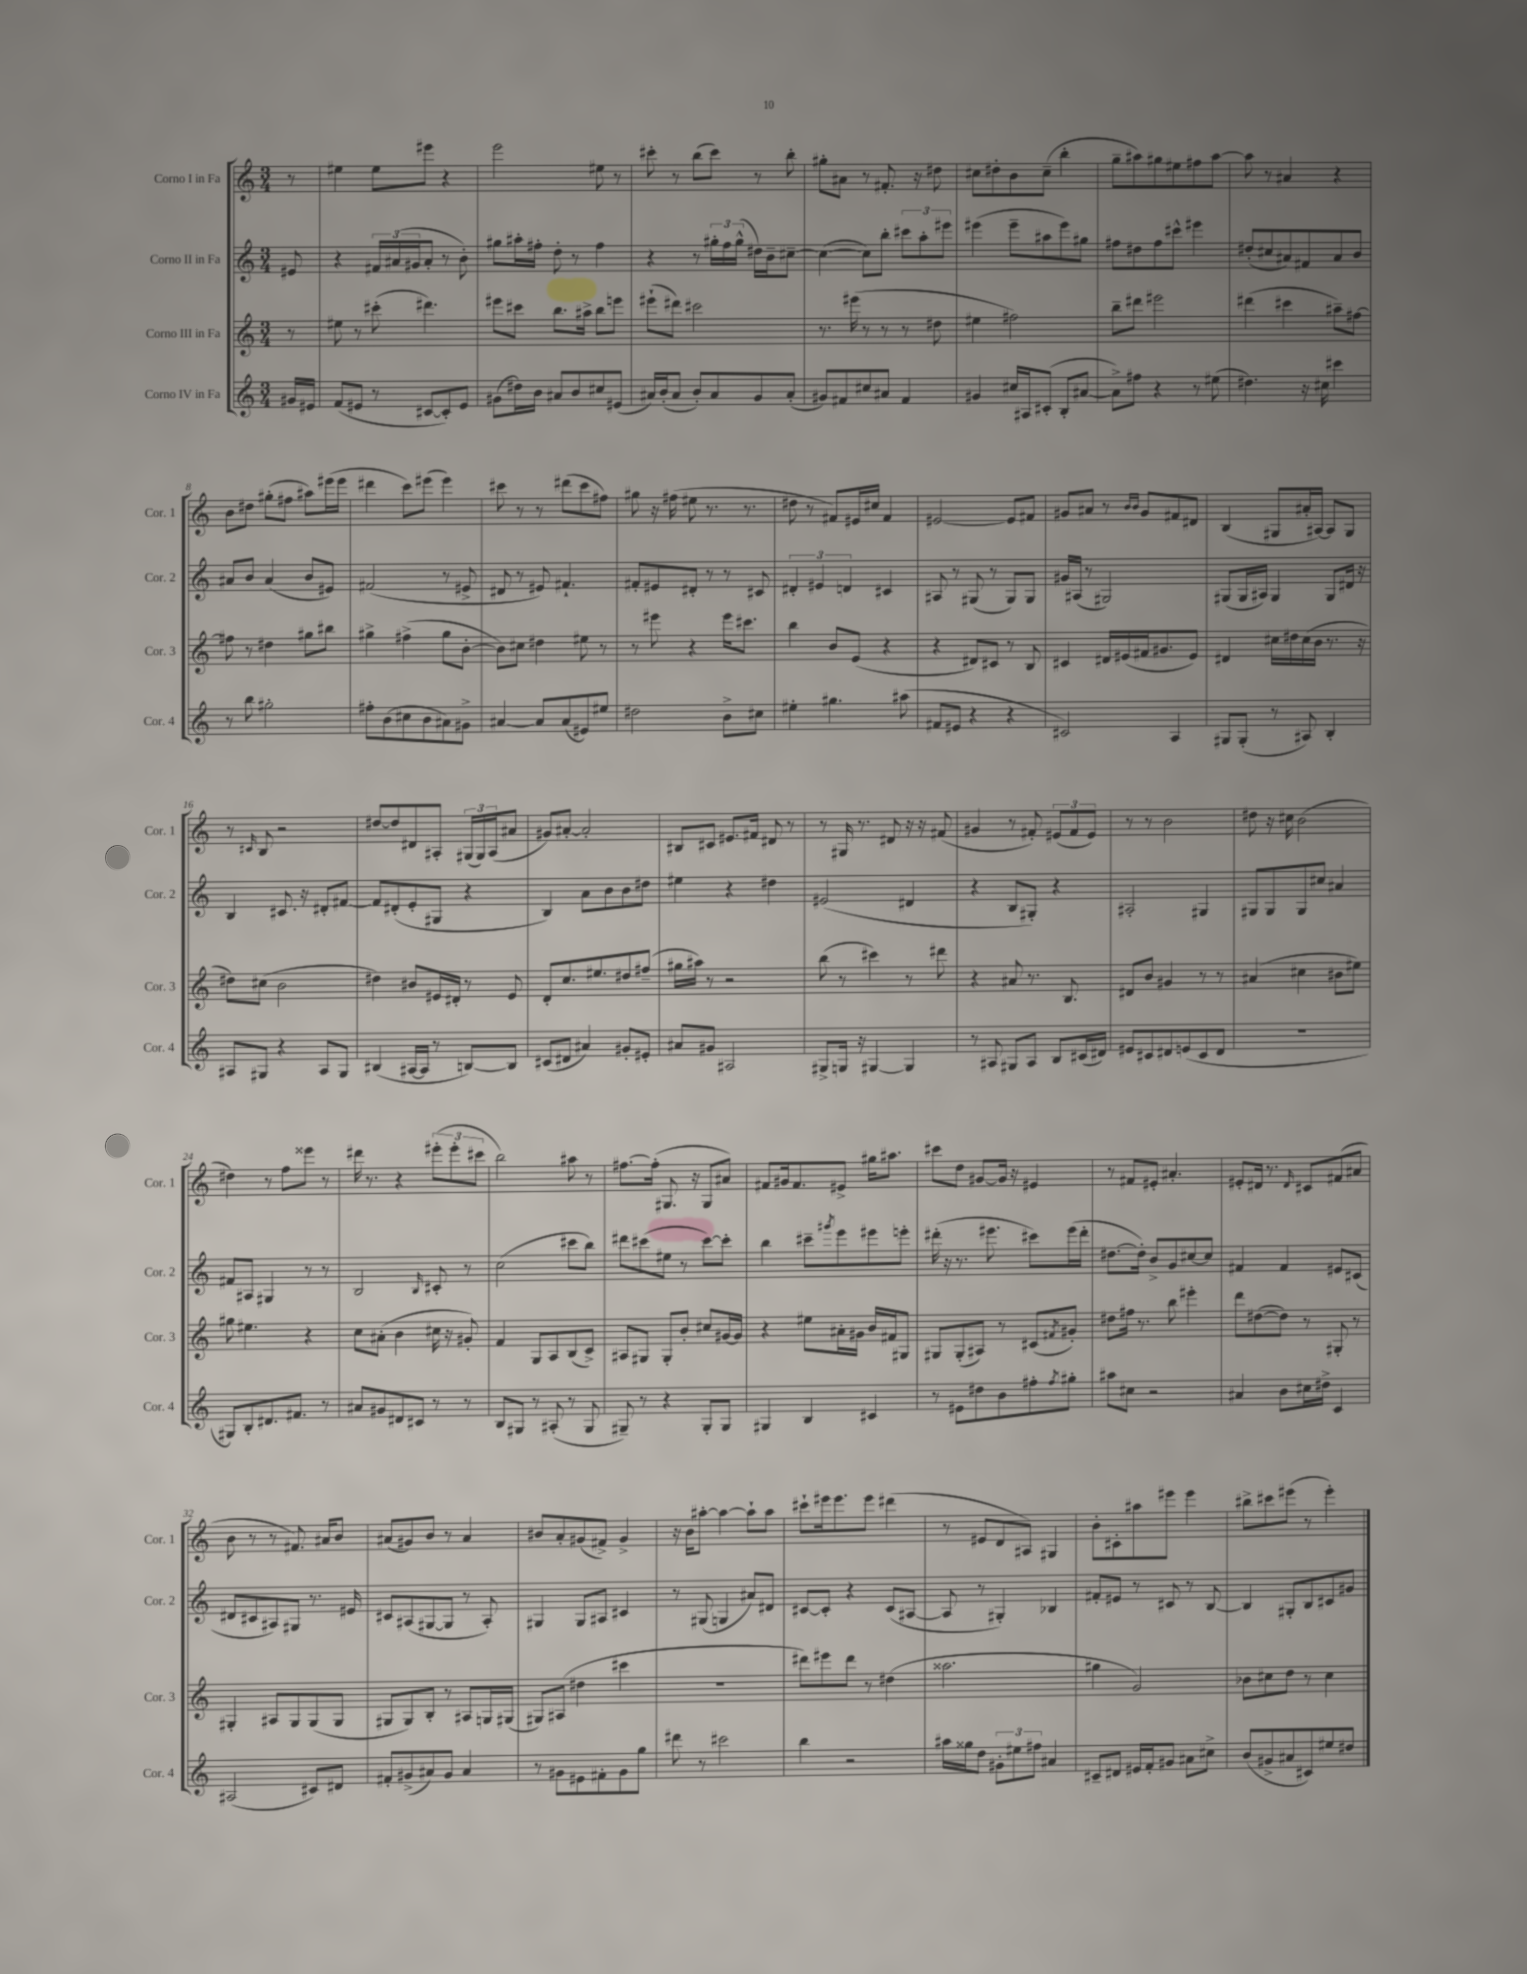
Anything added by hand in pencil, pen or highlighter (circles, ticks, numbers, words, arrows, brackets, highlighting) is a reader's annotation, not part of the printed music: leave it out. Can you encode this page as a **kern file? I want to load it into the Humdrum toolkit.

**kern	**kern	**kern	**kern
*part4	*part3	*part2	*part1
*staff4	*staff3	*staff2	*staff1
*I"Corno IV in Fa	*I"Corno III in Fa	*I"Corno II in Fa	*I"Corno I in Fa
*I'Cor. 4	*I'Cor. 3	*I'Cor. 2	*I'Cor. 1
*clefG2	*clefG2	*clefG2	*clefG2
*k[]	*k[]	*k[]	*k[]
*M3/4	*M3/4	*M3/4	*M3/4
=	=	=	=
16g#X/LL	8r	8e#X/	8r
16e#X/JJ	.	.	.
=1	=1	=1	=1
(8f/L	8ee#X\	4r	4ee#X\
8e#X/J	8r	.	.
8r	(8ccc#X'\	24f#X/LL	8ee#\L
.	.	(24a#X/	.
.	.	24g#X/J	.
[8c#X/L	4.ddd#X\)	8a#'/J	8eee#X\J
8c#'/])	.	8r	4r
8e#/J	.	8b'\)	.
=2	=2	=2	=2
(8g#X\L	8eee#X\L	8gg#X\L	2eee\
16dd#X\L)	8ccc#X\J	16aa#X'\L	.
16b\JJ	.	16ff#X'\JJ	.
8a#X/L	8.bb\L	8dd'\	.
8b/	.	8r	.
.	16aa#X^\Jk	.	.
8cc#X/	8bb\L	4ff#\	8ee#X\
(8e#X/J	8eeen\J	.	8r
=3	=3	=3	=3
16a#X/LL)	(8eee#X`\L	4r	8ccc#X'\
(16b'/J	.	.	.
8a#/J	8ddd#X\J)	.	8r
8b'/L)	2ccc#X\	8r	(8bb\L
8a#/	.	24gg#X'\LL	8ccc#\J)
.	.	24ff\	.
.	.	(24gg#^^\JJ	.
8g/	.	16dd#X\LL)	8r
.	.	16b~\J	.
(8a#'/J	.	[8cc#X~\J	8bb'\
=4	=4	=4	=4
8g#X/L)	8.r	(4cc#\_	8gg#X'\L
8f#X/	.	.	8a#X\J
.	(16eee#X\	.	.
8cc#X/	8r	8cc#\L])	8r
8a#X/J	8r	8bb'\J	8.f#X'/
4f#/	8r	12ccc#X\L	.
.	.	.	16r
.	.	12aa'\	.
.	8dd#X\	.	8dd#X\
.	.	12eee#X\J	.
=5	=5	=5	=5
4g#X/	4ee#X\	(4eee#X\	8cc#X\L
.	.	.	8dd#X'\
16cc#X/LL	2ff#X\)	8eee#~\L	8b\
16A#X/J	.	.	.
(8c#X'/J	.	8aa#X\	(8cc#~\J
8B'/L	.	8eee#\)	4bb'\
[8a#X/J	.	8gg#X\J	.
=6	=6	=6	=6
8a#^\L])	8bb~\L	8ff#X\L	8gg~\L
8ff#X\J	8ddd#X\J	8dd#X\	8aa#X\)
4r	2eee#X\	8ff#\	8gg#X\
.	.	8ccc#X^^\J	8ee#X\
8r	.	4eee#X\	8ff#X\
(8ee#X\	.	.	[8aa#\J
=7	=7	=7	=7
4.dd#X\)	(4ddd#X\	(8dd#X'/L	8aa#\]
.	.	8cc#X/	8r
.	4ccc#X\	8a#X/)	4a#X/
16r	.	8f#X/	.
16cc#X\	.	.	.
4ccc#X\	8aa#X~\L)	8a#/	4r
.	[8ff#X\J	8b/J	.
!!LO:LB:g=z
=8	=8	=8	=8
8r	8ff#X\]	8a#X/L	8b\L
8bb\	8r	8b/J	8dd#X\J
2gg#X'\	4dd#X\	(4a#/	(8gg#X'\L
.	.	.	8ff#X\J
.	8gg#X\L	8b/L	8aa#X\L)
.	8bb#X\J	8e#X/J)	(16eee#X\L
.	.	.	16eee#\JJ
=9	=9	=9	=9
8ff#X'\L	4gg#X^\	(2f#X/	4ddd#X\
(8b\	.	.	.
8cc#X\	(4ff#X^\	.	8ccc\L)
8b\	.	.	(8eee#X\J
8a#X\)	8gg#\L	8r	4eee#\)
8g#X^\J	[8b'\J	8e#X^/	.
=10	=10	=10	=10
[4a#X/	8b\L])	8d#X/	8ccc#X\
.	8cc#X\J	8r	8r
8a#/L]	4dd#X\	8e#X/)	8r
(8a#/	.	4.f#X`/	(8ddd#X\L
8e#X/)	8ee#X\	.	8ccc#\
8ee#X/J	8r	.	8ff#X\J)
=11	=11	=11	=11
2dd#X\	8r	8f#X'/L	8gg#X\
.	8eee#X\	8e#X/	16r
.	.	.	(16ff#X\
.	4r	8d#X'/J	8ee#X\
.	.	8r	8.r
8b^\L	16eee#\KL	8r	.
.	8.ccc#X\J	.	8.r
8cc#X\J	.	8c#X/	.
=12	=12	=12	=12
4ee#X'\	4bb\	6d#X'/	8dd#X\
.	.	.	8r
.	.	6e#X/	.
4.gg#X\	8b/L	.	8f#X/L)
.	.	6dn/	.
.	(8e/J	.	16e#X/L
.	.	.	16cc#X/JJ
.	4r	4c#X/	4f#/
(8aa#X\	.	.	.
=13	=13	=13	=13
8f#X/L	4r	8A#X/	[2e#X/
8e#X/J	.	8r	.
4r	8d#X/L)	(8G#X/	.
.	8c#X/J	8r	.
4r	8r	8G#/L)	8e#/L]
.	8B/	8G#/J	8f#X/J
=14	=14	=14	=14
2c#X/)	4c#X/	16g#X/LL	8g#X/L
.	.	(16A#X/JJ	.
.	.	8r	8a#X/J
.	16d#X/LL	2G#X/)	8r
.	(16e#X/	.	.
.	.	.	16qqb/LL
.	.	.	16qqb/JJ
.	16f#X/J	.	8g#/L
.	8.g#X/	.	.
4A/	.	.	8f#X/
.	8e#/J)	.	8d#X/J
=15	=15	=15	=15
8G#X/L	4d#X/	(8G#X/L	(4B/
(8G#'/J	.	16G#/L	.
.	.	16A#X/JJ)	.
8r	16cc#X\LL	4G#/	8G#X/L
.	16dd#X\	.	.
8A#X/)	(16cc#\	.	16a#X'/L
.	16b\JJ	.	[16A#X/JJ)
4B'/	8.r	8G#/L	8A#/L]
.	.	16d#X/Jk	8G#/J
.	16r	16r	.
!!LO:LB:g=z
=16	=16	=16	=16
8A#X/L	8dd#X\L)	4B/	8r
.	.	.	16qqc#X/
8G#X/J	(8cc#X\J	.	8B/
4r	2b\	8.c#X/	2r
.	.	16r	.
8A#/L	.	8d#X'/L	.
8G#/J	.	[8f#X/J	.
=17	=17	=17	=17
(4B#X/	4dd#X\)	8f#/L]	[8dd#X/L
.	.	(8d#X'/	8dd#/]
[16A#X/LL	8b#X/L	8e'/	8d#X/
16A#/JJ]	.	.	.
8r	16e#X/L	8G#X/J	8A#X'/J
.	16d#X'/JJ	.	.
[8Bn/L)	8r	4r	(24G#X/LL
.	.	.	24G#/)
.	.	.	(24A#/J
8B/J]	8e#/	.	8a#X/J
=18	=18	=18	=18
(8c#X/L	8d'/L	4B/)	8g#X/L)
8d#X/J	8.cc/	.	[8a#X'/J
4a#X/)	.	8a\L	2a#'/]
.	8.ee#X/	.	.
.	.	8b\	.
8g#X'/L	8dd#X/	8b\	.
8e#X'/J	(8ff#X~/J	8dd#X\J	.
=19	=19	=19	=19
8a#X/L	16gg#X\LL	4ee#X\	8B#X/L
.	16aa#X\JJ)	.	.
8g#X/J	8r	.	8c#X/J
2A#X/	2r	4r	8.e#X/L
.	.	.	16f#X/Jk
.	.	4dd#X\	8d#X/
.	.	.	8r
=20	=20	=20	=20
8G#X^/L	(8bb\	(2e#X/	8r
16Gn/Jk	8r	.	16G#X/
16r	.	.	8.r
[4G#X/	4ccc#X\)	.	.
.	.	.	8d#X/
4G#/]	8r	4d#X/	16r
.	.	.	16r
.	8ddd#X\	.	(8f#X/
=21	=21	=21	=21
8r	4r	4r	4g#X/
8A#X/	.	.	.
8G#X/L	8a#X/	8B/L	8r
8A#/J	8.r	8G#X'/J)	8f#X'/)
8B/L	.	4r	(12e#X/L
.	8.B/	.	.
.	.	.	12f#/
(16c#X/L	.	.	.
.	.	.	12e#/J)
16d#X/JJ)	.	.	.
=22	=22	=22	=22
8e#X/L	8d#X/L	2A#X'/	8r
8c#X/	8b/J	.	8r
8d#X/	4g#X/	.	2b\
(8en/	.	.	.
8c#/	8r	4G#X/	.
8d#/J	8r	.	.
=23	=23	=23	=23
2.r	(4a#X/	8G#X/L	8dd#X\
.	.	8G#/	16r
.	.	.	16cc#X\
.	4cc#X\	8G#/	(2b\
.	.	8cc#X/J	.
.	8b#X\L	4a#X/	.
.	8ee#X\J)	.	.
!!LO:LB:g=z
=24	=24	=24	=24
8G#X/L)	8gg#X\	8f#X/L	4dd#X\)
8B'/	4.ee#X\	8A#X/J	.
8.d#X/	.	4G#X/	8r
.	.	.	8ff\L
8.f#X/J	.	.	.
.	4r	8r	8eee##X\J
8r	.	8r	8r
=25	=25	=25	=25
8a#X/L	8cc\L	2B/	16ddd#X\
.	.	.	8.r
8g#X/	(8a#X'\J	.	.
8d#X/	4b\	.	4r
8c#X/J	.	.	.
.	.	16qqB/	.
8r	16cc#X\	8c#X'/	(12eee#X'\L
.	16r	.	.
.	.	.	12eee#'\
8r	8g#X'/)	8r	.
.	.	.	12ccc#X\J
=26	=26	=26	=26
8B/L	4f/	(2cc\	2bb\)
8G#X/J	.	.	.
8r	8G/L	.	.
(8A#X'/	8A/	.	.
8r	(8B/	8ccc#X\L	8aa#X\
8G#/	8c^/J)	8bb\J)	8r
=27	=27	=27	=27
8G#X~/)	8A#X/L	8ddd#X\L	[8.ff#X\L
8r	8G#X/J	(8ccc#X\	.
.	.	.	(16ff#'\Jk]
4r	8G#'/L	8ee#X\J	8.G#X/
.	8b'/J	8r	.
.	.	.	16r
8G#'/L	8cc#X/L	[8ccc#\L)	8G#/L
8G#/J	[16g#X/L	8ccc#'\J]	8a#X/J)
.	16g#/JJ]	.	.
=28	=28	=28	=28
4G#X/	4r	4bb\	8f#X/L
.	.	.	16g#X/k
.	.	.	8.f#/
4B/	8ee#X\L	8ccc#X~\L	.
.	.	8qggg#X/	.
.	16a#X'\L	8eee\	8e#X^/J
.	16g#X\JJ	.	.
4c#X/	16b/LL	8eee#X\	16gg#X\KL
.	16f#X/J	.	8.aa#X\J
.	8G#X/J	8eeen'\J	.
=29	=29	=29	=29
8r	8G#X/L	(16ddd#X'\	8ccc#X\L
.	.	16r	.
8e#X\L	(8G#'/	8.r	8dd\J
8dd#X\	8A#X/J)	.	[8g#X/L
.	.	8.eee#X\	.
8b\	8r	.	16g#/Jk]
.	.	.	16r
8ff#X'\	(8c#X/L	8ccc#X\L)	4e#X/
8qff#/	8qf#X/	.	.
8gg#X'\J	8g#X'/J)	(16eee#\L	.
.	.	16ddd#'\JJ	.
=30	=30	=30	=30
8aa#X\L	8dd#X\L	[8.dd#X\L	8r
8cc#X\J	16ff#X\Jk	.	8f#X/L
.	8.r	16dd#'\Jk])	.
2r	.	8b^/L	8e#X'/J
.	8bb\	8g/	4.a#X'/
.	4eee#X'\	[8cc#X/	.
.	.	8cc#/J]	.
=31	=31	=31	=31
4a#X/	8ddd\L	4f#X/	8e#X'/L
.	([8dd#X\	.	16d#X/Jk
.	.	.	8.r
8b\L	8dd#\J])	4f#/	.
.	.	.	16qqd#/
16cc#X\L	8r	.	8c#X/L
16dd#X^\JJ	.	.	.
4c/	8G#X'/	8e#X/L	(8f#X/
.	8r	(8c#X/J	8a#X/J
!!LO:LB:g=z
=32	=32	=32	=32
(2A#X/	4G#X'/	8d#X/L	8b\
.	.	8c#X/	8r
.	8A#X/L	8A#X/)	8r
.	8G#/	8G#X/J	8.f#X/)
8c#X/L)	(8G#/	8.r	.
.	.	.	16a#X/KL
8d#X/J	8G#/J	.	8b/J
.	.	16e#X/	.
=33	=33	=33	=33
8f#X'/L	8G#X/L	8c#X/L	(8a#X/L
(8g#X^/	8G#/)	(8A#X/	8g#X/)
8a#X/)	8B'/J	[8G#X/	8b/J
8g#/J	8r	8G#/J]	8r
4a#/	8A#X/L	8r	4a#/
.	16Gn/L	8A#'/)	.
.	(16G#X/JJ	.	.
=34	=34	=34	=34
8r	8G#X/L)	4G#X/	8b#X/L
8g#X\L	(8A#X/J	.	8a'/
8e#X\	4dd#X\	8G#/L	(8g#X/
8f#X'\	.	8A#X/J	8f#X^/J)
8g#\	4ccc#X\	4c#X/	4g#^/
8gg\J	.	.	.
=35	=35	=35	=35
8ddd#X\	2.r	8r	16r
.	.	.	16b\KL
8r	.	(8G#X/	[8aa#X'\J
2ccc#X\	.	4Gn/	4aa#\_
.	.	8a#X/L)	8aa#`\L]
.	.	8d#X/J	8aa#\J
=36	=36	=36	=36
4bb\	8ddd#X\L)	[8c#X/L	8ccc#X`\L
.	8eee#X\	8c#'/J]	16eee#X\k
.	.	.	8.eee#\
2r	8ddd#\J	4r	.
.	8r	.	8eee#\J
.	(4dd#X\	(8c#/L	(4ddd#X\
.	.	[8A#X/J	.
=37	=37	=37	=37
16aa#X\LL	2.aa##X\	8A#/]	8r
16gg##X\J	.	.	.
8dd\J	.	8r	8e#X/L
12g#X'\L	.	4G#X'/)	8d/
12ee#X\	.	.	.
.	.	.	8A#X/J)
12ff#X\J	.	.	.
4a#X/	.	4B-X/	4G#X/
=38	=38	=38	=38
8c#X~/L	4gg#X\	8f#X'/L	8b'\L
8d#X/J	.	8e#X/J	8c#X'\
16e#X/LL	2g/)	8r	8aa#X\
16f'/J	.	.	.
8g#X/J	.	8c#X/	8eee#X\J
8a#X\L	.	8r	4eee#\
8cc#X^\J	.	[8B/	.
=39	=39	=39	=39
(8b/L	8b-X\L	4B/]	8bb#X^\L
8g#X^/	8cc#X\	.	8ccc#X\
8a#X/	8dd\J	8G#X'/L	(8eee#X\J
8c#X/)	8r	8B/	8r
8ee#X/	4cc#\	8c#X/	4eee#'\)
8dd#X/J	.	8g#X/J	.
==	==	==	==
*-	*-	*-	*-
